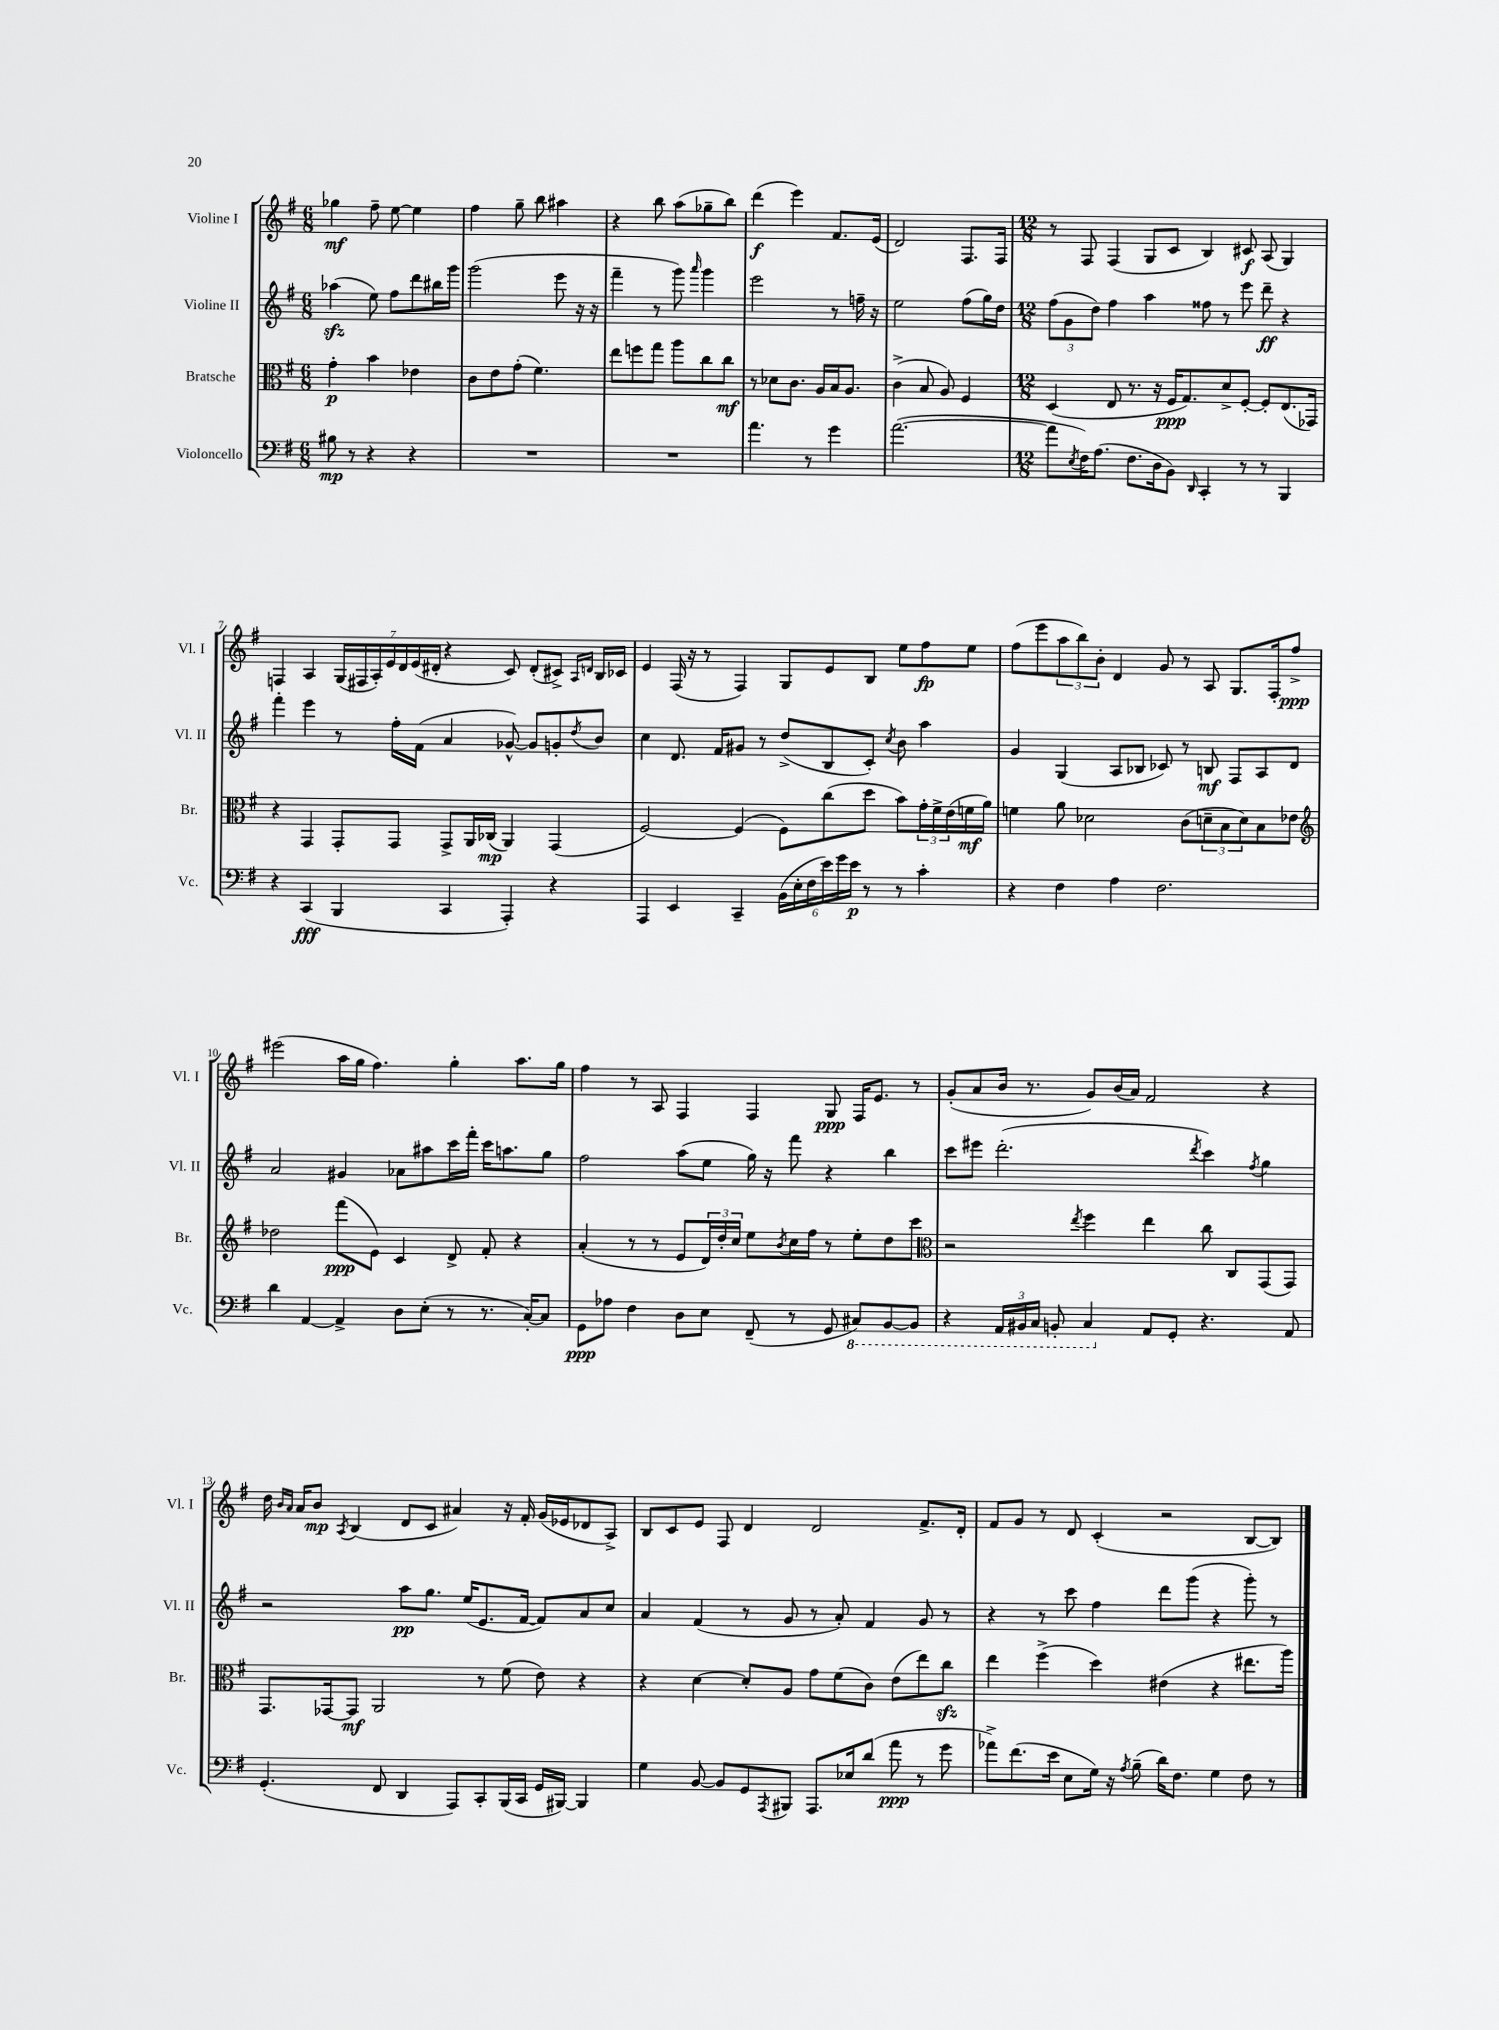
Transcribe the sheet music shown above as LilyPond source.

<<
\new StaffGroup <<
\new Staff = "s0" \with { instrumentName = "Violine I" shortInstrumentName = "Vl. I" } {
    \clef treble \key g \major \numericTimeSignature \time 6/8
    ges''4\mf fis''8-- e''8~ e''4 |
    fis''4 g''8-- b''8 ais''4 |
    r4 b''8 a''8( ges''8-- b''8) |
    d'''4\f( e'''4) fis'8. e'16( |
    d'2) fis8. fis16 |
    \numericTimeSignature \time 12/8 r8 fis8 fis4( g8 c'8 b4) cis'8\f a8( g4) |
    f4 a4 \tuplet 7/4 { g16( fis16 a16-.) e'16 d'16 e'16( dis'16-. } r4 c'8) dis'8-.( cis'8->) \grace { a16 d'16 } b16 ces'16 |
    e'4 fis16( r16 r8 fis4) g8 e'8 b8 e''8 fis''8\fp e''8 |
    fis''8( e'''8 \tuplet 3/2 { a''8 b''8) b'8-. } d'4 g'8 r8 a8 g8. fis16-. fis''8->\ppp |
    eis'''2( a''16 g''16 fis''4.) g''4-. a''8. g''16 |
    fis''4 r8 a8 fis4 fis4 g8\ppp fis16 e'8. r8 |
    g'8-.( a'8 b'16 r8. g'8) b'16( a'16) fis'2 r4 |
    d''16 \grace { b'16 a'16 } a'16 b'8\mp \acciaccatura { a8 } b4( d'8 c'8 ais'4) r16 fis'16-. g'16( ees'16 des'8 a8->) |
    b8 c'8 e'8 fis8 d'4 d'2 fis'8.-> d'16-. |
    fis'8 g'8 r8 d'8 c'4-.( r2 b8~ b8) \bar "|." |
}
\new Staff = "s1" \with { instrumentName = "Violine II" shortInstrumentName = "Vl. II" } {
    \clef treble \key g \major \numericTimeSignature \time 6/8
    aes''4\sfz( e''8) fis''8 d'''8 bis''16 g'''16 |
    g'''2( e'''8 r16 r16 |
    fis'''4-- r8 g'''8) \grace { a'''16 } g'''4 |
    e'''2 r8 f''16-- r16 |
    e''2 fis''8( g''16) d''16 |
    \numericTimeSignature \time 12/8 \tuplet 3/2 { fis''8( g'8 d''8) } fis''4 a''4 fisis''8 r8 e'''8 d'''8--\ff r4 |
    fis'''4-. e'''4 r8 fis''16-. fis'16( a'4 ges'8~-^) ges'8 g'8-. \acciaccatura { d''8 } b'8 |
    c''4 d'8. fis'16 gis'8 r8 d''8->( b8 c'8-.) \acciaccatura { c''8 } b'8 a''4 |
    g'4 g4( a8 bes8 ces'8) r8 b8\mf fis8 a8 d'8 |
    a'2 gis'4 aes'8 ais''8 c'''16 fis'''16-. c'''16 a''8. g''8 |
    fis''2 a''8( e''8 g''16) r16 fis'''8 r4 b''4 |
    c'''8 eis'''8 d'''2.-.( \acciaccatura { d'''8 } c'''4) \acciaccatura { fis''8 } g''4 |
    r2 a''8\pp g''8. e''16( e'8. fis'16~ fis'8) a'8 c''8 |
    a'4 fis'4( r8 g'8 r8 a'8-.) fis'4 g'8 r8 |
    r4 r8 c'''8 fis''4 d'''8 g'''8( r4 g'''8-.) r8 \bar "|." |
}
\new Staff = "s2" \with { instrumentName = "Bratsche" shortInstrumentName = "Br." } {
    \clef alto \key g \major \numericTimeSignature \time 6/8
    g'4-.\p b'4 ees'4 |
    c'8 e'8 g'8-.( fis'4.) |
    e''8 f''8 g''8 a''8 c''8 c''8\mf |
    r8 des'8 c'8. a16 b16 a8. |
    c'4->( b8 a8) fis4 |
    \numericTimeSignature \time 12/8 d4( e8 r8. r16 fis16\ppp g8.) d'8-> fis8~-. fis8-. e8.( ges,16) |
    r4 g,4 g,8-. g,8 g,8-> a,16 ces16\mp( a,4) g,4( |
    fis2~) fis4( fis8) c''8( d''8 b'8) \tuplet 3/2 { g'16-. fis'16-> e'16( } f'16\mf a'16) |
    f'4 a'8 des'2 c'8( \tuplet 3/2 { d'8-- b8 d'8) } b8 ees'8 |
    \clef treble des''2 fis'''8\ppp( e'8) c'4 d'8-> fis'8-. r4 |
    a'4-.( r8 r8 e'8 \tuplet 3/2 { d'16) d''16-. c''16 } e''8 \acciaccatura { b'8 } c''16 fis''16 r8 e''8-. d''8 c'''8 |
    \clef alto r2 \acciaccatura { e''8 } fis''4 e''4 c''8 c8 g,8( g,8) |
    g,8. ges,16~ ges,8\mf a,2 r8 fis'8( e'8) r4 |
    r4 d'4~ d'8-. a8 g'8 fis'8( c'8) e'8( e''8) c''8\sfz |
    e''4 fis''4->( d''4) eis'4( r4 eis''8. a''16) \bar "|." |
}
\new Staff = "s3" \with { instrumentName = "Violoncello" shortInstrumentName = "Vc." } {
    \clef bass \key g \major \numericTimeSignature \time 6/8
    bis8\mp r8 r4 r4 |
    R2. |
    R2. |
    a'4. r8 g'4 |
    a'2.~( |
    \numericTimeSignature \time 12/8 a'8 \acciaccatura { e8 } fis16) a8.( fis8. d16 b,8) \grace { d,16 } c,4-. r8 r8 b,,4 |
    r4 c,4\fff( b,,4 c,4 a,,4-.) r4 |
    a,,4 e,4 c,4-- \tuplet 6/4 { b,16( e16-. fis16 e'16) g'16 e'16\p } r8 r8 c'4-. |
    r4 fis4 a4 fis2. |
    d'4 a,4~ a,4-> d8 e8-.( r8 r8. c16~-.) c8 |
    g,8\ppp aes8 fis4 d8 e8 fis,8--( r8 g,8 \ottava #-1 cis,8) b,,8~ b,,8 |
    r4 \tuplet 3/2 { a,,16 bis,,16 c,16 } b,,8-. c,4 \ottava #0 a,8 g,8-. r4. a,8 |
    g,4.-.( fis,8 d,4 a,,8) c,8-. b,,16( c,16 g,16 bis,,16~) bis,,4 |
    g4 b,8~ b,8 g,8 \acciaccatura { a,,8 } bis,,8 a,,8. ees16 d'8( a'8\ppp r8 g'8 |
    aes'8->) fis'8.( e'16 e8 g16) r16 \acciaccatura { a8 } b8--( d'16) fis8. g4 fis8 r8 \bar "|." |
}
>>
>>
